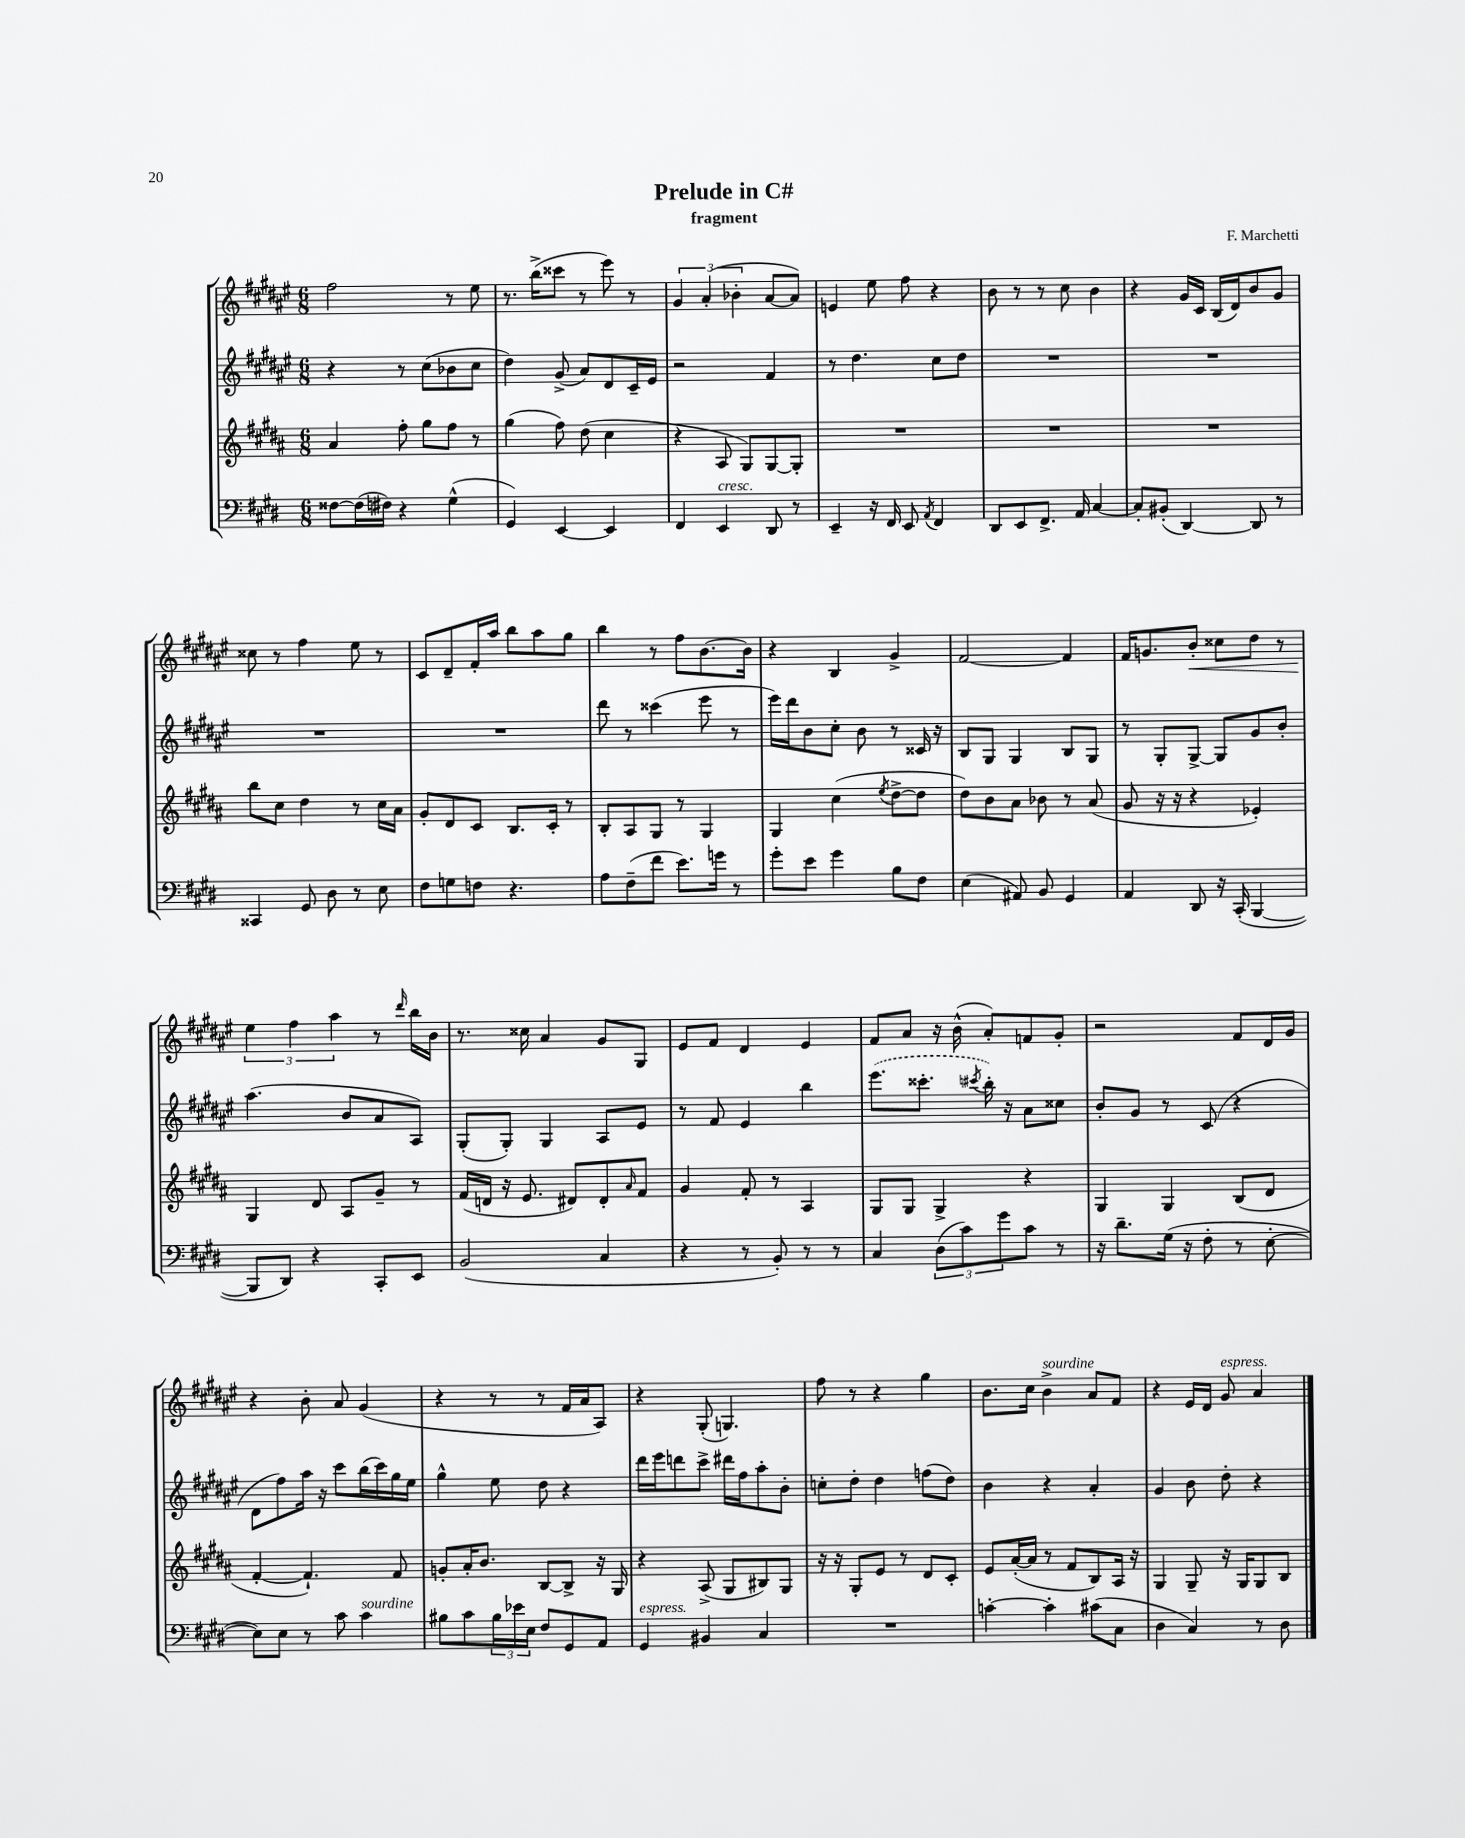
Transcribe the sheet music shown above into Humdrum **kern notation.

**kern	**kern	**kern	**kern	**dynam
*part4	*part3	*part2	*part1	*part1
*staff4	*staff3	*staff2	*staff1	*staff1
*clefF4	*clefG2	*clefG2	*clefG2	*
*k[f#c#g#d#]	*k[f#c#g#d#a#]	*k[f#c#g#d#a#e#]	*k[f#c#g#d#a#e#]	*
*M6/8	*M6/8	*M6/8	*M6/8	*
=1	=1	=1	=1	=1
[8F##X\L	4a#/	4r	2ff#\	.
(16F##\L]	.	.	.	.
16F#X\JJ)	.	.	.	.
4r	8ff#'\	8r	.	.
.	8gg#\L	(8cc#\L	.	.
(4G#^^\	8ff#\J	8b-X\	8r	.
.	8r	8cc#\J	8ee#\	.
=2	=2	=2	=2	=2
4GG#/)	(4gg#\	4dd#\)	8.r	.
.	.	.	(16bb^\KL	.
[4EE/	8ff#\)	(8g#^/	8ccc##X\J	.
.	(8dd#\	8a#/L)	8r	.
4EE/]	4cc#\	8d#/	8eee#\)	.
.	.	16c#~/L	8r	.
.	.	16e#/JJ	.	.
=3	=3	=3	=3	=3
4FF#/	4r	2r	6g#/	.
.	.	.	(6a#'/	.
!LO:TX:a:i:t=cresc.	!	!	!	!
4EE/	8A#/	.	.	.
.	.	.	6b-X'\	.
.	8G#/L)	.	.	.
8DD#/	[8G#/	4f#/	[8a#/L	.
8r	8G#'/J]	.	8a#/J])	.
=4	=4	=4	=4	=4
4EE~/	2.r	8r	4en/	.
.	.	4.dd#\	.	.
16r	.	.	8ee#\	.
16FF#/	.	.	.	.
8EE/	.	.	8ff#\	.
8qAA/	.	.	.	.
4FF#/	.	8cc#\L	4r	.
.	.	8dd#\J	.	.
=5	=5	=5	=5	=5
8DD#/L	2.r	2.r	8b\	.
8EE/	.	.	8r	.
8.FF#^/J	.	.	8r	.
.	.	.	8cc#\	.
16AA/	.	.	.	.
[4C#/	.	.	4b\	.
=6	=6	=6	=6	=6
8C#'/L]	2.r	2.r	4r	.
(8BB#X'/J	.	.	.	.
[4DD#/)	.	.	16g#/LL	.
.	.	.	16c#/JJ	.
.	.	.	(16B/LL	.
.	.	.	16d#/J)	.
8DD#/]	.	.	8b/	.
8r	.	.	8g#/J	.
!!LO:LB:g=z
=7	=7	=7	=7	=7
4CC##X/	8bb\L	2.r	8cc##X\	.
.	8cc#\J	.	8r	.
8GG#/	4dd#\	.	4ff#\	.
8D#\	.	.	.	.
8r	8r	.	8ee#\	.
8E\	16cc#\LL	.	8r	.
.	16a#\JJ	.	.	.
=8	=8	=8	=8	=8
8F#\L	8g#'/L	2.r	8c#/L	.
8Gn\	8d#/	.	8d#~/	.
8Fn\J	8c#/J	.	16f#'/L	.
.	.	.	16aa#/JJ	.
4.r	8.B/L	.	8bb\L	.
.	.	.	8aa#\	.
.	16c#'/Jk	.	.	.
.	8r	.	8gg#\J	.
=9	=9	=9	=9	=9
8A\L	8B'/L	8ddd#\	4bb\	.
(8F#~\	8A#/	8r	.	.
8f#\J	8G#/J	(4ccc##X\	8r	.
8.e\L)	8r	.	8ff#\L	.
.	4G#/	8eee#\	[8.b\	.
16gn\Jk	.	.	.	.
8r	.	8r	.	.
.	.	.	16b\Jk]	.
=10	=10	=10	=10	=10
8g#'\L	4G#/	16eee#\LL)	4r	.
.	.	16ddd#\J	.	.
8e\J	.	8b\	.	.
4g#\	(4cc#\	8cc#'\J	4B/	.
.	.	8b\	.	.
.	8qee/	.	.	.
8B\L	[8dd#^\L	8r	4g#^/	.
8F#\J	8dd#\J]	16c##X/	.	.
.	.	16r	.	.
=11	=11	=11	=11	=11
(4E\	8dd#\L)	8B/L	[2f#/	.
.	8b\	8G#/J	.	.
8AA#X/)	8a#\J	4G#/	.	.
8BB/	8b-X\	.	.	.
4GG#/	8r	8B/L	4f#/]	.
.	(8a#/	8G#/J	.	.
=12	=12	=12	=12	=12
4AA/	8g#/	8r	16f#/KL	.
.	.	.	8.gn/	.
.	16r	8G#'/L	.	.
.	16r	.	.	.
!	!	!	!	!LO:HP:b
8DD#/	4r	[8G#^/J	8b'/J	<
16r	.	8G#/L]	8cc##X\L	.
(16CC#'/	.	.	.	.
[4BBB/	4e-X'/)	8g#/	8dd#\J	.
.	.	8b'/J	8r	.
!!LO:LB:g=z
=13	=13	=13	=13	=13
8BBB/L]	4G#/	(4.aa#\	6ee#\	.
8DD#/J)	.	.	.	.
.	.	.	6ff#\	[
4r	8d#/	.	.	.
.	.	.	6aa#\	.
.	8A#/L	8b/L	.	.
8CC#'/L	8g#~/J	8a#/	8r	.
.	.	.	16qqddd#/	.
8EE/J	8r	8A#/J)	16bb\LL	.
.	.	.	16b\JJ	.
=14	=14	=14	=14	=14
(2BB/	(16f#/LL	(8G#'/L	8.r	.
.	16dn/JJ	.	.	.
.	16r	8G#'/J)	.	.
.	8.e/	.	16cc##X\	.
.	.	4G#/	4a#/	.
.	8d#X/L)	.	.	.
4C#/	8d#'/	8A#/L	8g#/L	.
.	16qqa#/	.	.	.
.	8f#/J	8e#/J	8G#/J	.
=15	=15	=15	=15	=15
4r	4g#/	8r	8e#/L	.
.	.	8f#/	8f#/J	.
8r	8f#'/	4e#/	4d#/	.
8BB'/)	8r	.	.	.
8r	4A#/	4bb\	4e#/	.
8r	.	.	.	.
=16	=16	=16	=16	=16
4C#/	8G#/L	(8.eee#\L	8f#/L	.
.	8G#/J	.	8a#/J	.
.	.	8.ccc##X'\J	.	.
(12D#\L	4G#^/	.	16r	.
.	.	.	(16b^^\	.
12c#\)	.	.	.	.
.	.	8qccc#X/	.	.
.	.	16bb'\)	8a#'/L)	.
12g#\	.	.	.	.
.	.	16r	.	.
8c#\J	4r	8a#\L	8fn/	.
8r	.	8cc##X\J	8g#'/J	.
=17	=17	=17	=17	=17
16r	4G#/	8b'/L	2r	.
8.d#~\L	.	.	.	.
.	.	8g#/J	.	.
(16G#\Jk	4G#/	8r	.	.
16r	.	.	.	.
8F#'\	.	(8c#/	.	.
8r	(8B/L	4r	8f#/L	.
[8E'\	8d#/J	.	16d#/L	.
.	.	.	16g#/JJ	.
!!LO:LB:g=z
=18	=18	=18	=18	=18
8E\L])	[4f#'/	8d#\L	4r	.
8E\J	.	8ff#\)	.	.
8r	4.f#`/])	16aa#\Jk	8b'\	.
.	.	16r	.	.
8c#\	.	8ccc#\L	8a#/	.
!LO:TX:a:i:t=sourdine	!	!	!	!
4c#\	.	(16bb\L	(4g#/	.
.	.	16ccc#\)	.	.
.	8f#/	16gg#\	.	.
.	.	16ee#\JJ	.	.
=19	=19	=19	=19	=19
8B#X\L	8gn'/L	4gg#^^\	4r	.
8c#\	16a#'/K	.	.	.
.	8.b/J	.	.	.
24B#\L	.	8ee#\	8r	.
24e-X\	.	.	.	.
24E\JJ	.	.	.	.
8F#/L	[8B/L	8dd#\	8r	.
8GG#/	8B^/J]	4r	16f#/LL	.
.	.	.	16a#/J	.
8AA/J	16r	.	8A#/J)	.
.	16G#/	.	.	.
=20	=20	=20	=20	=20
!LO:TX:a:i:t=espress.	!	!	!	!
4GG#/	4r	16ddd#\LL	4r	.
.	.	16eee#\J	.	.
.	.	8dddn\	.	.
4BB#X/	(8A#^/	8ccc#^\J	(8G#'/	.
.	8G#/L	16ddd#X\LL	4.Gn/)	.
.	.	16ff#\J	.	.
4C#/	8B#X/)	8aa#'\	.	.
.	8G#/J	8b'\J	.	.
=21	=21	=21	=21	=21
2.r	16r	8ccn'\L	8ff#\	.
.	16r	.	.	.
.	8G#'/L	8dd#'\J	8r	.
.	8e/J	4dd#\	4r	.
.	8r	.	.	.
.	8d#/L	(8ffn\L	4gg#\	.
.	8c#'/J	8dd#\J)	.	.
=22	=22	=22	=22	=22
[4cn'\	8e/L	4b\	8.b\L	.
.	([16a#'/L	.	.	.
.	16a#/JJ]	.	16cc#\Jk	.
!	!	!	!LO:TX:a:i:t=sourdine	!
4c'\]	8r	4r	4b^\	.
.	8f#/L	.	.	.
(8c#X\L	8B/)	4a#'/	8a#/L	.
8C#\J	16A#/Jk	.	8f#/J	.
.	16r	.	.	.
=23	=23	=23	=23	=23
4D#\	4G#/	4g#/	4r	.
4C#/)	8G#~/	8b\	16e#/LL	.
.	.	.	16d#/JJ	.
!	!	!	!LO:TX:a:i:t=espress.	!
.	16r	8dd#'\	8g#/	.
.	16G#/KL	.	.	.
8r	8G#/	4r	4a#/	.
8D#\	8B/J	.	.	.
==	==	==	==	==
*-	*-	*-	*-	*-
